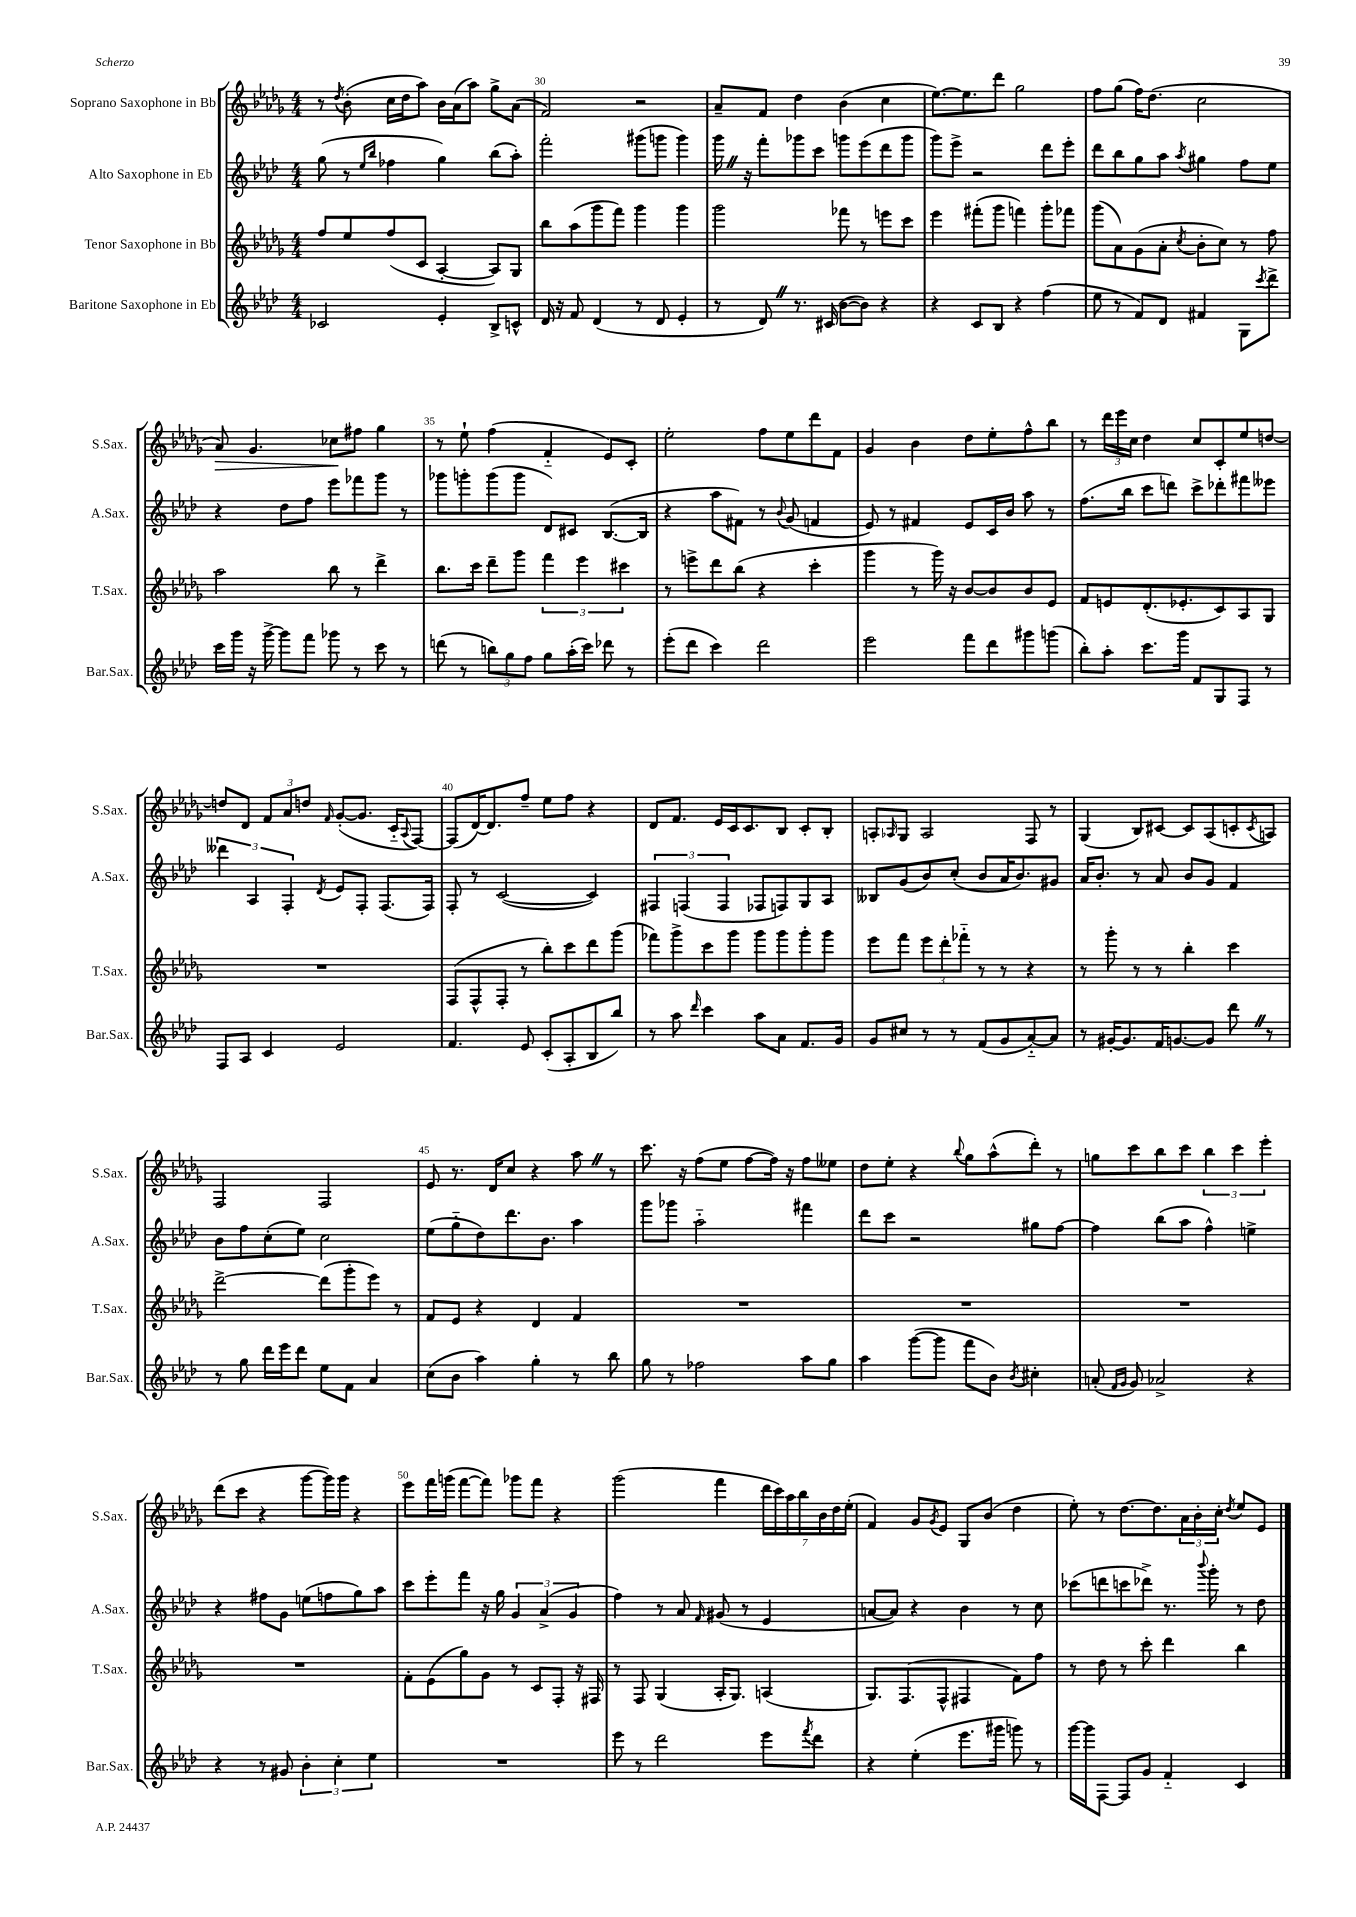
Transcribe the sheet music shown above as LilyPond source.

<<
\new StaffGroup <<
\new Staff = "s0" \with { instrumentName = "Soprano Saxophone in Bb" shortInstrumentName = "S.Sax." } {
    \clef treble \key des \major \numericTimeSignature \time 4/4
    r8 \acciaccatura { des''8 } bes'8-.( c''16 des''16 aes''8) bes'16 aes'16( aes''8) ges''8-> aes'8( |
    f'2) r2 |
    aes'8-- f'8 des''4 bes'4( c''4 |
    ees''8.~) ees''8. des'''8 ges''2 |
    f''8 ges''8( f''16) des''8.( c''2 |
    aes'8\>) ges'4. ces''8\! fis''8 ges''4 |
    r8 ees''8-! f''4( f'4-_ ees'8) c'8-. |
    ees''2-. f''8 ees''8 des'''8 f'8 |
    ges'4 bes'4 des''8 ees''8-. f''8-^ bes''8 |
    r8 \tuplet 3/2 { des'''16 ees'''16 c''16 } des''4 c''8 c'8-. ees''8 d''8~ |
    d''8 des'8 \tuplet 3/2 { f'8 aes'8 d''8 } \grace { f'16 } ges'8~-.( ges'8. c'16-_ \appoggiatura { aes8 } f8~) |
    f8( des'16~) des'8. f''8-- ees''8 f''8 r4 |
    des'8 f'8. ees'16 c'16 c'8. bes8 c'8-. bes8-. |
    a8-. \grace { aes16 } ges8 aes2 f8 r8 |
    ges4( bes8) cis'8~ cis'8 aes8( c'8-. \acciaccatura { c'8 } a8) |
    f2 f2 |
    ees'8 r8. des'16 c''8 r4 aes''8 \once \override BreathingSign.text = \markup { \musicglyph "scripts.caesura.straight" } \breathe r8 |
    c'''8. r16 f''8( ees''8 f''8~ f''16) r16 f''8 eeses''8 |
    des''8 ees''8-. r4 \appoggiatura { bes''8 } ges''8 aes''8-^( des'''8-.) r8 |
    g''8 c'''8 bes''8 c'''8 \tuplet 3/2 { bes''4 c'''4 ees'''4-. } |
    des'''8( c'''8 r4 ges'''8~ ges'''16) ges'''16 r4 |
    ees'''8 f'''16 g'''16( f'''8~ f'''8) ges'''8 f'''8 r4 |
    ges'''2( f'''4 \tuplet 7/4 { des'''16 c'''16) aes''16 bes''16 bes'16 des''16 ees''16-.( } |
    f'4) ges'8 \acciaccatura { ges'8 } ees'8 ges8 bes'8( des''4 |
    ees''8-.) r8 des''8.~ des''8. \tuplet 3/2 { aes'16 bes'16-. c''16-. } \acciaccatura { des''8 } ees''8 ees'8 \bar "|." |
}
\new Staff = "s1" \with { instrumentName = "Alto Saxophone in Eb" shortInstrumentName = "A.Sax." } {
    \clef treble \key aes \major \numericTimeSignature \time 4/4
    g''8( r8 \grace { ees''16 bes''16 } fes''4 g''4) bes''8( aes''8-.) |
    f'''2-. gis'''8( g'''8 g'''4) |
    g'''16 \once \override BreathingSign.text = \markup { \musicglyph "scripts.caesura.straight" } \breathe r16 f'''8-. ges'''8 c'''8 g'''8 ees'''8( des'''8 g'''8 |
    g'''8) ees'''8-> r2 des'''8 ees'''8-. |
    des'''8 bes''8 g''8 aes''8 \acciaccatura { aes''8 } gis''4 f''8 ees''8 |
    r4 des''8 f''8 ees'''8 fes'''8 g'''8 r8 |
    ges'''8 g'''8-. g'''8( g'''8 des'8) cis'8 bes8.~( bes16 |
    r4 aes''8 fis'8) r8 \appoggiatura { bes'8 } g'8( f'4 |
    ees'8) r8 fis'4 ees'8 c'16 bes'16 aes''8 r8 |
    f''8.( bes''16 c'''8 d'''8) c'''8-> des'''8-. fis'''8 eeses'''8 |
    \tuplet 3/2 { deses'''4 aes4 f4-. } \acciaccatura { des'8 } ees'8 f8-. f8.( f16) |
    f8-. r8 c'2~( c'4) |
    \tuplet 3/2 { fis4 f4( f4 } fes8 f8) g8 aes8 |
    beses8 g'8( bes'8) c''8-.( bes'8 aes'16 bes'8.) gis'8 |
    aes'16 bes'8.-. r8 aes'8 bes'8 g'8 f'4 |
    bes'8 f''8 c''8-.( ees''8) c''2 |
    ees''8( g''8-_ des''8) des'''8. bes'8. aes''4 |
    g'''8 ges'''8 aes''2-_ fis'''4 |
    des'''8 c'''8 r2 gis''8 f''8~ |
    f''4 bes''8( aes''8 f''4-^) e''4-> |
    r4 fis''8 g'8 e''8( f''8 g''8) aes''8 |
    c'''8 ees'''8-. f'''8 r16 g''16 \tuplet 3/2 { g'4 aes'4->( g'4 } |
    f''4) r8 aes'8 \grace { f'16 } gis'8( r8 ees'4 |
    a'8~ a'8) r4 bes'4 r8 c''8 |
    ces'''8( d'''8 c'''8 des'''8->) r8. \appoggiatura { bes'''8 } g'''16-. r8 des''8 \bar "|." |
}
\new Staff = "s2" \with { instrumentName = "Tenor Saxophone in Bb" shortInstrumentName = "T.Sax." } {
    \clef treble \key des \major \numericTimeSignature \time 4/4
    f''8 ees''8 f''8( c'8 aes4~-. aes8) ges8 |
    bes''8 aes''8( ges'''8 f'''8) ges'''4 ges'''4 |
    ges'''2 fes'''8 r8 e'''8 c'''8 |
    ees'''4 fis'''8-.( ges'''8 f'''4) ges'''8-. fes'''8 |
    ges'''8( aes'8) ges'8( aes'8-. \acciaccatura { c''8 } bes'8-. c''8) r8 f''8 |
    aes''2 bes''8 r8 des'''4-> |
    bes''8. c'''16 des'''8-- ges'''8 \tuplet 3/2 { f'''4 ees'''4 cis'''4 } |
    r8 e'''8-> des'''8 bes''8( r4 c'''4-. |
    ges'''4 r8 ges'''16) r16 bes'8~ bes'8 bes'8 ees'8 |
    f'8 e'8 des'8.-.( ees'8.-. c'8) aes8 ges8 |
    R1 |
    f8( f8-^ f8-. r8 bes''8-.) c'''8 des'''8 ges'''8( |
    fes'''8) ges'''8-> c'''8 ges'''8 ges'''8 ges'''8 ges'''8-. ges'''8 |
    ees'''8 f'''8 \tuplet 3/2 { ees'''8 des'''8-. fes'''8-_ } r8 r8 r4 |
    r8 ges'''8-. r8 r8 bes''4-. c'''4 |
    des'''2~-> des'''8( ges'''8-. ees'''8) r8 |
    f'8 ees'8 r4 des'4 f'4 |
    R1 |
    R1 |
    R1 |
    R1 |
    f'8-. ees'8( ges''8) ges'8 r8 c'8 f8-. r16 fis16 |
    r8 f8 ges4( aes16-. ges8.) a4( |
    ges8.) f8.( f8-^ fis4 f'8) f''8 |
    r8 des''8 r8 c'''8-. des'''4 bes''4 \bar "|." |
}
\new Staff = "s3" \with { instrumentName = "Baritone Saxophone in Eb" shortInstrumentName = "Bar.Sax." } {
    \clef treble \key aes \major \numericTimeSignature \time 4/4
    ces'2 ees'4-. bes8-> c'8-^ |
    des'16 r16 f'8 des'4( r8 des'8 ees'4-. |
    r8 des'8) \once \override BreathingSign.text = \markup { \musicglyph "scripts.caesura.straight" } \breathe r8. cis'16( bes'8~ bes'8) r4 |
    r4 c'8 bes8 r4 f''4( |
    ees''8 r8 f'8) des'8 fis'4 g8 \acciaccatura { c'''8 } des'''8-> |
    c'''16 g'''16 r16 g'''16~-> g'''8 f'''8 ges'''8 r8 c'''8 r8 |
    d'''8( r8 \tuplet 3/2 { b''8) g''8 f''8 } g''8 aes''16-.( c'''16) des'''8 r8 |
    ees'''8-.( des'''8 c'''4) des'''2 |
    ees'''2 f'''8 des'''8 gis'''8 g'''8( |
    bes''8-.) aes''8-. c'''8. g'''16 f'8 g8 f8 r8 |
    f8 aes8 c'4 ees'2 |
    f'4. ees'8 c'8-.( aes8-. bes8 bes''8) |
    r8 aes''8 \grace { des'''16 } c'''4 aes''8 aes'8 f'8. g'16 |
    g'8 cis''8 r8 r8 f'8( g'8 aes'8~-_) aes'8 |
    r8 gis'16~-. gis'8. f'16 g'8.~ g'8 des'''8 \once \override BreathingSign.text = \markup { \musicglyph "scripts.caesura.straight" } \breathe r8 |
    r8 g''8 des'''16 ees'''16 des'''8 ees''8 f'8 aes'4 |
    c''8( bes'8 aes''4) g''4-. r8 bes''8 |
    g''8 r8 fes''2 aes''8 g''8 |
    aes''4 g'''8~( g'''8 f'''8 bes'8) \acciaccatura { bes'8 } cis''4-. |
    a'8-.( \grace { f'16 g'16 } g'8) aes'2-> r4 |
    r4 r8 gis'8 \tuplet 3/2 { bes'4-. c''4-. ees''4 } |
    R1 |
    ees'''8 r8 des'''2 ees'''8 \acciaccatura { f'''8 } des'''8 |
    r4 ees''4-.( ees'''8. gis'''16 g'''8) r8 |
    g'''16~ g'''16 f8~ f8 g'8 f'4-_ c'4 \bar "|." |
}
>>
>>
\layout { \context { \Score currentBarNumber = #29 \override BarNumber.break-visibility = ##(#f #t #t) barNumberVisibility = #(every-nth-bar-number-visible 5) } }
